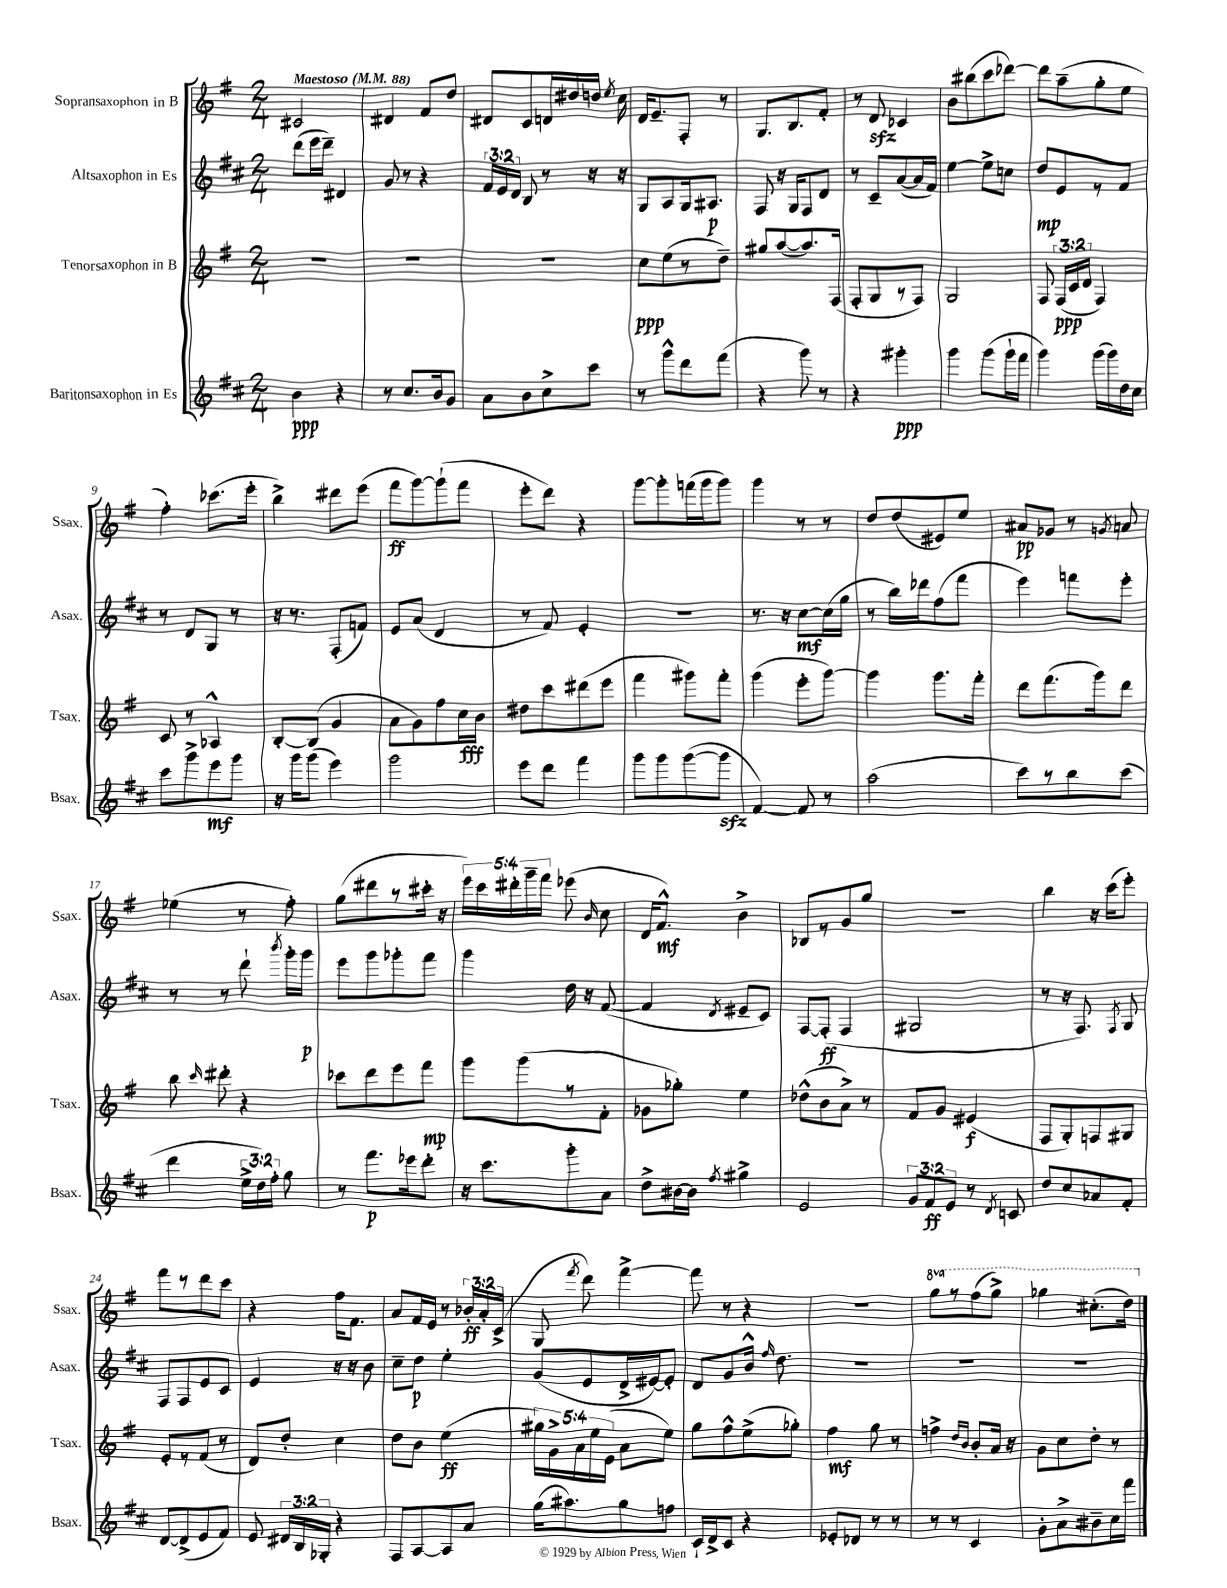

**kern	**kern	**kern	**kern
*staff4	*staff3	*staff2	*staff1
*clefG2	*clefG2	*clefG2	*clefG2
*k[f#c#]	*k[f#]	*k[f#c#]	*k[f#]
*M2/4	*M2/4	*M2/4	*M2/4
*MM88	*MM88	*MM88	*MM88
4b\	2r	(8ddd\L	2c#/
.	.	16eee\L	.
.	.	16ddd~\JJ)	.
4r	.	4d#/	.
=	=	=	=
8r	2r	8g/	4d#/
8.cc#/L	.	8r	.
.	.	4r	8f#/L
16b/k	.	.	.
8g/J	.	.	8dd/J
=	=	=	=
8a\L	2r	24f#/LL	8d#/L
.	.	24e/	.
.	.	24d/JJ	.
8b\	.	8B/	8c/
8cc#^\	.	8r	16d/L
.	.	.	16dd#/
8ccc#\J	.	16r	16dd/JJ
.	.	.	8qee/
.	.	16r	16cc\
=	=	=	=
8r	8cc\L	8G/L	16d/LK
.	.	.	8.e~/
8ggg^^\L	(8ee\	8A/	.
8ddd\	8r	16G/k	8F#'/J
.	.	8.A#/J	.
(8fff#\J	8dd~\J)	.	8r
=	=	=	=
4r	8gg#/L	8F#/	8.G/L
.	([8aa/	16r	.
.	.	16G/LK	8.B/
8ggg\)	8.aa/])	8F#/	.
8r	.	8d/J	8f#'/J
.	(16F#/Jk	.	.
=	=	=	=
4r	8F#'/L	8r	8r
.	8G/	8c#~/L	8d/
4ggg#'\	8r	([8a/	4c-/
.	8F#/J)	16a/]L	.
.	.	16f#/JJ)	.
=	=	=	=
4ggg\	2G/	[4ee\	8b\L
.	.	.	(8bb#\
(8ggg\L	.	8ee^\]L	8ccc\
16ggg`\L	.	8cc\J	[8ddd-\J)
16fff#\JJ	.	.	.
=	=	=	=
4ggg\)	8F#/	8dd/L	8ddd-\]L
.	(24F#/LL	8e/	(8aa~\
.	24c/	.	.
.	24d/JJ	.	.
(16ggg\LL	4F#/)	8r	8gg'\
16ggg\)	.	.	.
16dd\	.	8f#/J	8ee\J
16cc#\JJ	.	.	.
=	=	=	=
8ccc#\L	8c/	8r	4ff#'\)
8ggg^\	8r	8d/L	.
8eee\	4A-^^/	8G/J	(8.ccc-\L
8ggg\J	.	8r	.
.	.	.	16eee'\Jk
=	=	=	=
16r	[8B'/L	16r	4bb^\)
16ggg\LK	.	8.r	.
(8ggg\J	(8B/]J	.	.
4eee\)	4g/	(8F#'/L	8ddd#\L
.	.	8f/J)	(8eee\J
=	=	=	=
2ggg\	8a\L	8e/L	8fff#\L
.	8g\)	(8a/J	[8ggg\)
.	8ff#\	4d/	(8ggg`\]
.	16cc\L	.	8fff#\J
.	16b\JJ	.	.
=	=	=	=
8eee\L	8dd#\L	8r	8eee'\L
8ddd\J	8ccc\	8f#/)	8ddd\J)
4fff#\	(8ddd#\	4e'/	4r
.	8eee\J	.	.
=	=	=	=
8ggg\L	4fff#\	2r	[8ggg\L
8ggg\	.	.	8ggg'\]
([8ggg\	8ggg#\L)	.	(16fff\L
.	.	.	16ggg\J
8ggg\]J	8fff#'\J	.	8ggg\J)
=	=	=	=
[4f#/)	(4ggg\	8.r	4ggg\
.	.	16r	.
8f#/]	8eee'\L	[8cc#\L	8r
8r	[8ggg\J)	(16cc#\]L	8r
.	.	16gg\JJ	.
=	=	=	=
(2aa\	4ggg\]	8r	8dd/L
.	.	16bb\LL)	(8dd/
.	.	16ddd-\J	.
.	8.ggg\L	(8ff#\	8e#/)
.	.	8fff#\J	8ee/J
.	16fff#'\Jk	.	.
=	=	=	=
8ccc#\L)	8ddd\L	4eee\)	8a#/L
8r	(8.fff#\	.	8g-/J
8bb\	.	8fff\L	8r
.	16ggg\k)	.	.
.	.	.	8qg/
(8ccc#\J	8ddd\J	8eee'\J	8a/
=	=	=	=
4ddd\	8bb\	8r	(4ee-\
.	16qqccc/	.	.
.	8ddd#'\	8r	.
24ee^\LL	4r	8ddd`\	8r
24dd\)	.	.	.
24ff#'\JJ	.	.	.
.	.	8qbbb/	.
8gg\	.	16ggg'\LL	8ff#'\)
.	.	16ggg\JJ	.
=	=	=	=
8r	8ccc-\L	8eee\L	(8gg\L
8.fff#\L	8ddd\	8ggg\	8ddd#\
.	8eee\	8ggg-'\	8r
16eee-\k	.	.	.
8ddd'\J	8fff#\J	8fff#\J	16ccc#'\Jk
.	.	.	16r
=	=	=	=
16r	8ggg\L	4ggg\	20eee\LL)
.	.	.	20ccc\
8.ccc#\L	.	.	.
.	.	.	20ddd#'\
.	(8ggg\	.	.
.	.	.	20ggg~\
.	.	.	20fff#\JJ
8ggg'\	8r	16dd\	(8eee-\
.	.	16r	.
.	.	.	16qqb/
8a\J	8f#'\J	([8f#/	8cc\
=	=	=	=
8dd^\L	8g-\L	4f#/]	16d/LK
.	.	.	8.f#^^/J)
[16b#\L	8gg-'\J)	.	.
16b#\]JJ	.	.	.
8qff#/	.	8qd/	.
4gg#^\	4ee\	8e#~/L	4b^\
.	.	8c#/J)	.
=	=	=	=
2e/	(8dd-^^\L	[8F#/L	8B-/L
.	8b\	(8F#'/]J	8r
.	8a^\J)	4F#/	8g/
.	8r	.	8gg/J
=	=	=	=
12g/L	8f#/L	2G#/	2r
12f#/	.	.	.
.	8g/J	.	.
12e/J	.	.	.
8r	(4e#/	.	.
8qd/	.	.	.
8c/	.	.	.
=	=	=	=
8dd/L	8F#/L	8r	4bb\
8cc#/	8G'/)	16r	.
.	.	8.F#/)	.
8a-/	8F/	.	16r
.	.	.	(16ccc\LK
.	.	8qF#/	.
8f#'/J	8G#/J	8G/	8eee'\J)
=	=	=	=
[8d/L	8e'/L	8F#/L	8fff#\L
(8d^/]	8r	8F#/	8r
8e/	(8f#/J	8e/	8ddd\
8f#/J)	8r	8c#/J	8ccc\J
=	=	=	=
8e/	8d/L)	4e/	4r
24d#/LL	8dd'/J	.	.
24B/	.	.	.
24G-'/JJ	.	.	.
4r	4cc\	16r	16ff#\LK
.	.	16r	8.f#\J
.	.	8b\	.
=	=	=	=
8F#/L	8dd\L	8cc#~\L	8a/L
[8A/	8b\J	8dd\J	16f#/L
.	.	.	16e/JJ
8A/]	(4ee\	4ee'\	8r
8a/J	.	.	24b-'/LL
.	.	.	24a'/
.	.	.	(24c^/JJ
=	=	=	=
(16gg\LK	20gg#\LL)	(8g/L	8G/
.	20g^\	.	.
8.aa#\)	.	.	.
.	20a\	.	.
.	.	.	8qfff#/
.	.	8e/	8ddd\)
.	20ee\	.	.
.	(20e\JJ	.	.
8gg\	8a\L	16d^/L	[4fff#^\
.	.	[16e#/J)	.
8ff\J	8ee\J)	8e#'/]J	.
=	=	=	=
16c#`/LL	8gg\L	8d/L	8fff#\]
16d^/J	.	.	.
8c#/J	8ff#^^\	8g/	8r
4r	(8ee^\	16b^^/Jk	4r
.	.	16qqff#/	.
.	.	8.dd\	.
.	8gg-'\J)	.	.
=	=	=	=
8e-'/L	4ff#\	2r	2r
8d-/J	.	.	.
8r	8gg\	.	.
8r	8r	.	.
=	=	=	=
8r	4ff^\	2r	8ggg\L
8r	.	.	8r
.	16qqdd/LL	.	.
.	16qqb/JJ	.	.
4c#/	8b'/L	.	(8fff#\
.	16a/Jk	.	8ggg^\J)
.	16r	.	.
=	=	=	=
8g'\L	8g\L	2r	4ggg-\
8a^\	8cc\	.	.
8b#~\	8dd'\J	.	(8.ccc#'\L
16cc#\L	8r	.	.
16fff#\JJ	.	.	16ddd\Jk)
==	==	==	==
*-	*-	*-	*-
